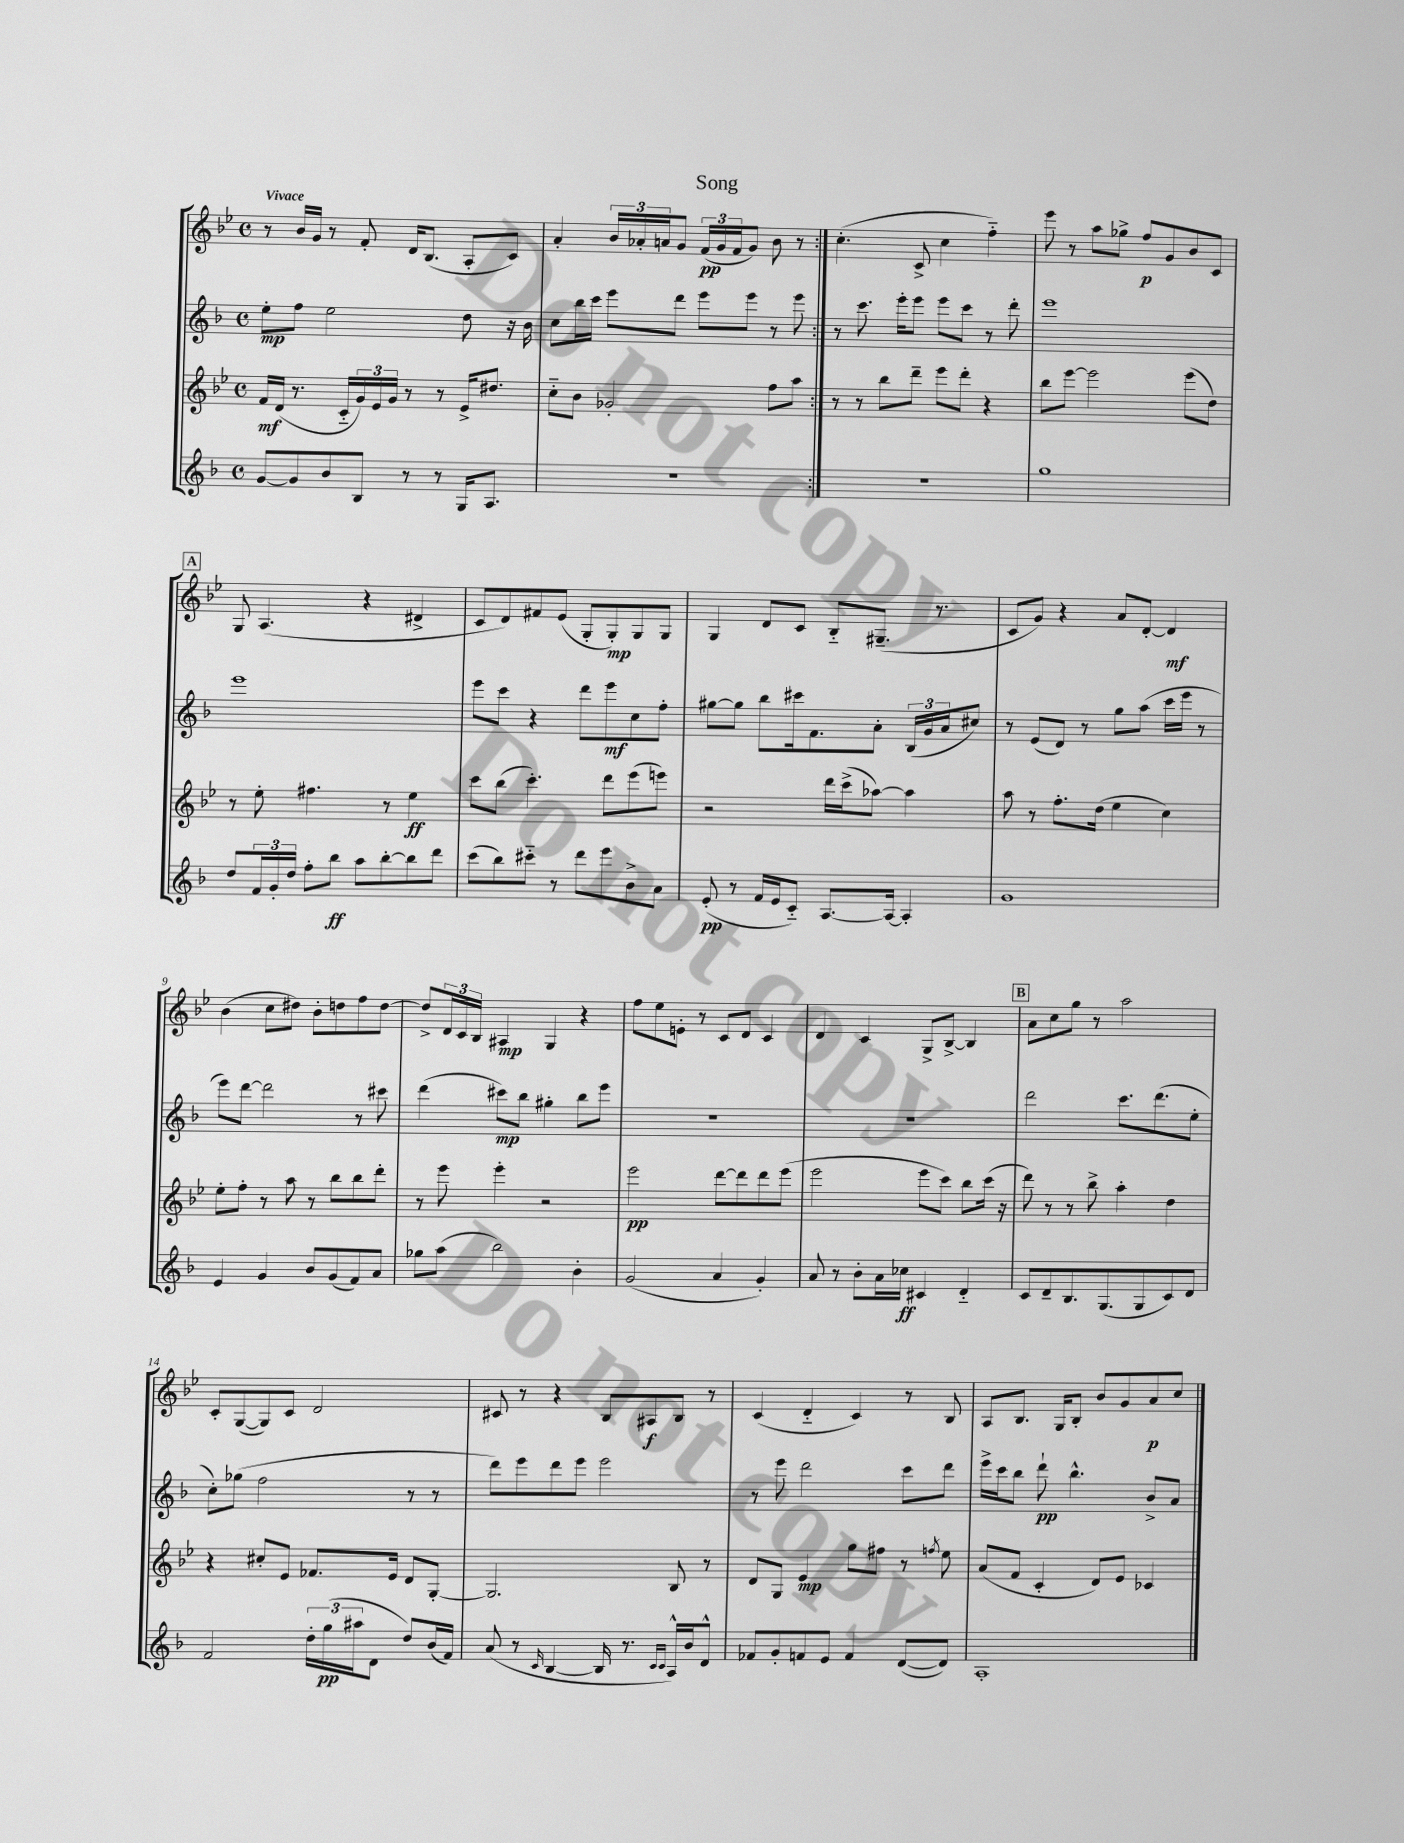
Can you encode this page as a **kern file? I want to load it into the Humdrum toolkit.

**kern	**dynam	**kern	**dynam	**kern	**dynam	**kern	**dynam
*part4	*part4	*part3	*part3	*part2	*part2	*part1	*part1
*staff4	*staff4	*staff3	*staff3	*staff2	*staff2	*staff1	*staff1
*clefG2	*	*clefG2	*	*clefG2	*	*clefG2	*
*k[b-]	*	*k[b-e-]	*	*k[b-]	*	*k[b-e-]	*
*M4/4	*	*M4/4	*	*M4/4	*	*M4/4	*
*met(c)	*	*met(c)	*	*met(c)	*	*met(c)	*
=1	=1	=1	=1	=1	=1	=1	=1
!	!	!	!	!	!	!LO:TX:a:B:t=Vivace	!
[8g/L	.	16f/LL	mf	8ee'\L	mp	8r	.
.	.	(16d/JJ	.	.	.	.	.
8g/]	.	8.r	.	8ff\J	.	16b-/LL	.
.	.	.	.	.	.	16g/JJ	.
8b-/	.	.	.	2ee\	.	8r	.
.	.	16c/LL	.	.	.	.	.
8B-/J	.	24g/)	.	.	.	8f'/	.
.	.	24e-/	.	.	.	.	.
.	.	24g/JJ	.	.	.	.	.
8r	.	8r	.	.	.	16d/KL	.
.	.	.	.	.	.	(8.B-/J	.
8r	.	8r	.	.	.	.	.
16G/KL	.	16e-^/KL	.	8dd\	.	8A'/L	.
8.A/J	.	8.dd#X/J	.	.	.	.	.
.	.	.	.	16r	.	8c/J)	.
.	.	.	.	16b-\	.	.	.
=2	=2	=2	=2	=2	=2	=2	=2
1r	.	8cc\L	.	8cc\L	.	4a'/	.
.	.	8b-\J	.	16bb-\L	.	.	.
.	.	.	.	16ccc\JJ	.	.	.
.	.	2g-X'/	.	8eee\L	.	24b-/LL	.
.	.	.	.	.	.	24a-X'/	.
.	.	.	.	.	.	24an/J	.
.	.	.	.	8ddd\J	.	8g/J	.
.	.	.	.	8eee\L	.	(24f/LL	pp
.	.	.	.	.	.	24g/	.
.	.	.	.	.	.	24f/J	.
.	.	.	.	8eee\J	.	8g/J)	.
.	.	8ff\L	.	8r	.	8b-\	.
.	.	8aa\J	.	8eee\	.	8r	.
=3:|!	=3:|!	=3:|!	=3:|!	=3:|!	=3:|!	=3:|!	=3:|!
1r	.	8r	.	8r	.	(4.cc'\	.
.	.	8r	.	8.ccc\	.	.	.
.	.	8bb-\L	.	.	.	.	.
.	.	.	.	16eee'\KL	.	.	.
.	.	8ddd~\J	.	8eee\J	.	8c^/	.
.	.	8eee-\L	.	8eee\L	.	4cc\	.
.	.	8ddd'\J	.	8ccc\J	.	.	.
.	.	4r	.	8r	.	4ff\)	.
.	.	.	.	8ddd'\	.	.	.
=4	=4	=4	=4	=4	=4	=4	=4
1gg	.	8bb-\L	.	1eee	.	8eee-\	.
.	.	[8eee-\J	.	.	.	8r	.
.	.	2eee-\]	.	.	.	8aa\L	.
.	.	.	.	.	.	8gg-X^\J	.
.	.	.	.	.	.	8ff/L	p
.	.	.	.	.	.	8g/	.
.	.	(8eee-\L	.	.	.	8b-/	.
.	.	8dd\J)	.	.	.	8c/J	.
!!LO:LB:g=z
!!LO:REH:place=s1:t=A
=5	=5	=5	=5	=5	=5	=5	=5
8dd/L	.	8r	.	1eee	.	8G/	.
24f/L	.	8ee-'\	.	.	.	(4.A/	.
24g'/	.	.	.	.	.	.	.
24dd/JJ	.	.	.	.	.	.	.
8ff'\L	.	4.ff#X\	.	.	.	.	.
8bb-\J	ff	.	.	.	.	.	.
8aa\L	.	.	.	.	.	4r	.
[8bb-'\	.	8r	.	.	.	.	.
8bb-\]	.	4ee-\	ff	.	.	4d#X^/	.
8ddd\J	.	.	.	.	.	.	.
=6	=6	=6	=6	=6	=6	=6	=6
(8ccc\L	.	8ccc\L	.	8eee\L	.	8c/L	.
8bb-\)	.	(8bb-\J	.	8ccc\J	.	8d/)	.
8ccc#X\J	.	4.ccc'\)	.	4r	.	8f#X/	.
8r	.	.	.	.	.	(8e-/J	.
8ddd\L	.	.	.	8ddd\L	.	8G'/L	.
8eee\	.	8ddd\L	.	8eee\	mf	8G'/)	mp
8b-^\	.	(8eee-\	.	8cc\	.	8G/	.
8a\J	.	8eeen\J)	.	8ff'\J	.	8G/J	.
=7	=7	=7	=7	=7	=7	=7	=7
(8e'/	pp	2r	.	[8gg#X\L	.	4G/	.
8r	.	.	.	8gg#\J]	.	.	.
16f/LL	.	.	.	8bb-\L	.	8d/L	.
16e/J	.	.	.	.	.	.	.
8c/J)	.	.	.	16ccc#X\k	.	8c/J	.
.	.	.	.	8.f\	.	.	.
[8.A/L	.	16ddd\LL	.	.	.	8B-/L	.
.	.	(16ccc^\J	.	.	.	.	.
.	.	[8aa-X\J)	.	8a'\J	.	(8.G#X~/J	.
16A/Jk_	.	.	.	.	.	.	.
4A'/]	.	4aa-\]	.	(24B-/LL	.	.	.
.	.	.	.	24g/	.	.	.
.	.	.	.	.	.	8.r	.
.	.	.	.	24a/J	.	.	.
.	.	.	.	8cc#X/J)	.	.	.
=8	=8	=8	=8	=8	=8	=8	=8
1g	.	8aa\	.	8r	.	8c/L	.
.	.	8r	.	(8e/L	.	8g/J)	.
.	.	8.ff'\L	.	8d/J)	.	4r	.
.	.	.	.	8r	.	.	.
.	.	(16dd\Jk	.	.	.	.	.
.	.	4ee-\	.	8gg\L	.	8a/L	.
.	.	.	.	(8aa\J	.	[8d'/J	.
.	.	4cc\)	.	16ccc\LL	.	4d/]	mf
.	.	.	.	16eee\JJ	.	.	.
.	.	.	.	8r	.	.	.
!!LO:LB:g=z
=9	=9	=9	=9	=9	=9	=9	=9
4e/	.	8ee-'\L	.	8eee\L)	.	(4b-\	.
.	.	8ff'\J	.	[8ddd\J	.	.	.
4g/	.	8r	.	2ddd\]	.	8cc\L	.
.	.	8aa\	.	.	.	8dd#X\J)	.
8b-/L	.	8r	.	.	.	8b-'\L	.
(8g/	.	8bb-\L	.	.	.	8ddn\	.
8f/)	.	8bb-\	.	8r	.	8ff\	.
8a/J	.	8ddd'\J	.	8ccc#X\	.	[8dd\J	.
=10	=10	=10	=10	=10	=10	=10	=10
8gg-X\L	.	8r	.	(4ddd\	.	8dd^/L]	.
(8aa\J	.	8eee-\	.	.	.	24d/L	.
.	.	.	.	.	.	24c/	.
.	.	.	.	.	.	24B-/JJ	.
2bb-\)	.	4eee-'\	.	8ccc#X\L)	mp	4A#X/	mp
.	.	.	.	8bb-\J	.	.	.
.	.	2r	.	4gg#X'\	.	4G/	.
4b-'\	.	.	.	8bb-\L	.	4r	.
.	.	.	.	8eee\J	.	.	.
=11	=11	=11	=11	=11	=11	=11	=11
(2g/	.	2eee-\	pp	1r	.	8ff\L	.
.	.	.	.	.	.	8ee-\	.
.	.	.	.	.	.	8en'\J	.
.	.	.	.	.	.	8r	.
4a/	.	[8ddd\L	.	.	.	8c/L	.
.	.	8ddd\]	.	.	.	8d/J	.
4g'/)	.	8ddd\	.	.	.	4c/	.
.	.	(8eee-\J	.	.	.	.	.
=12	=12	=12	=12	=12	=12	=12	=12
8a/	.	2eee-\	.	1r	.	4d/	.
8r	.	.	.	.	.	.	.
8b-'\L	.	.	.	.	.	4c/	.
16a\L	.	.	.	.	.	.	.
16cc-X\JJ	ff	.	.	.	.	.	.
4c#X/	.	8eee-\L	.	.	.	8G^/L	.
.	.	8ccc\J)	.	.	.	[8B-^/J	.
4d/	.	8bb-\L	.	.	.	4B-/]	.
.	.	(16ccc\Jk	.	.	.	.	.
.	.	16r	.	.	.	.	.
!!LO:REH:place=s1:t=B
=13	=13	=13	=13	=13	=13	=13	=13
8c/L	.	8ddd\)	.	2ddd\	.	8a\L	.
8d~/	.	8r	.	.	.	8cc\	.
8.B-/	.	8r	.	.	.	8gg\J	.
.	.	8bb-^\	.	.	.	8r	.
(8.G/	.	.	.	.	.	.	.
.	.	4aa'\	.	8.ccc\L	.	2aa\	.
8G/	.	.	.	.	.	.	.
.	.	.	.	(8.ddd\	.	.	.
8c/)	.	4dd\	.	.	.	.	.
8d/J	.	.	.	8ee'\J	.	.	.
!!LO:LB:g=z
=14	=14	=14	=14	=14	=14	=14	=14
2f/	.	4r	.	8cc'\L)	.	8c'/L	.
.	.	.	.	(8gg-X\J	.	([8G/	.
.	.	8cc#X'/L	.	2ff\	.	8G/])	.
.	.	8e-/J	.	.	.	8c/J	.
24dd'\LL	.	8.f-X/L	.	.	.	2d/	.
(24gg\	pp	.	.	.	.	.	.
24aa#X\J	.	.	.	.	.	.	.
8d\J	.	.	.	.	.	.	.
.	.	16e-/Jk	.	.	.	.	.
8dd/L)	.	8d/L	.	8r	.	.	.
(16b-/L	.	[8G'/J	.	8r	.	.	.
16f/JJ)	.	.	.	.	.	.	.
=15	=15	=15	=15	=15	=15	=15	=15
(8a/	.	2.G/]	.	8ddd\L)	.	8c#X/	.
8r	.	.	.	8eee\	.	8r	.
16qqc/	.	.	.	.	.	.	.
[4B-/	.	.	.	8ddd\	.	4r	.
.	.	.	.	8eee\J	.	.	.
16B-/]	.	.	.	2eee\	.	8B-/L	.
8.r	.	.	.	.	.	.	.
.	.	.	.	.	.	8A#X/	f
16qqc/LL	.	.	.	.	.	.	.
16qqc/JJ	.	.	.	.	.	.	.
16A^^/LL)	.	8B-/	.	.	.	8B-/J	.
16b-/J	.	.	.	.	.	.	.
8d^^/J	.	8r	.	.	.	8r	.
=16	=16	=16	=16	=16	=16	=16	=16
8f-X/L	.	8d/L	.	8r	.	(4c/	.
8g'/	.	8G/J	.	8eee\	.	.	.
8fn/	.	4e-/	mp	2ddd\	.	4d/	.
8e/J	.	.	.	.	.	.	.
4f/	.	8gg\L	.	.	.	4c/)	.
.	.	8ff#X\J	.	.	.	.	.
([8d/L	.	8r	.	8ccc\L	.	8r	.
.	.	8qffn/	.	.	.	.	.
8d/J])	.	8ee-\	.	8ddd\J	.	8B-/	.
=17	=17	=17	=17	=17	=17	=17	=17
1A'	.	(8a/L	.	16eee^\LL	.	8A/L	.
.	.	.	.	16ccc\J	.	.	.
.	.	8f/J	.	8bb-\J	.	8.B-/J	.
.	.	4c'/	.	8ddd`\	pp	.	.
.	.	.	.	.	.	16G/KL	.
.	.	.	.	4.bb-^^\	.	8B-'/J	.
.	.	8d/L)	.	.	.	8b-/L	.
.	.	8e-/J	.	.	.	8g/	.
.	.	4c-X/	.	8b-^/L	.	8a/	p
.	.	.	.	8a/J	.	8cc/J	.
==	==	==	==	==	==	==	==
*-	*-	*-	*-	*-	*-	*-	*-
